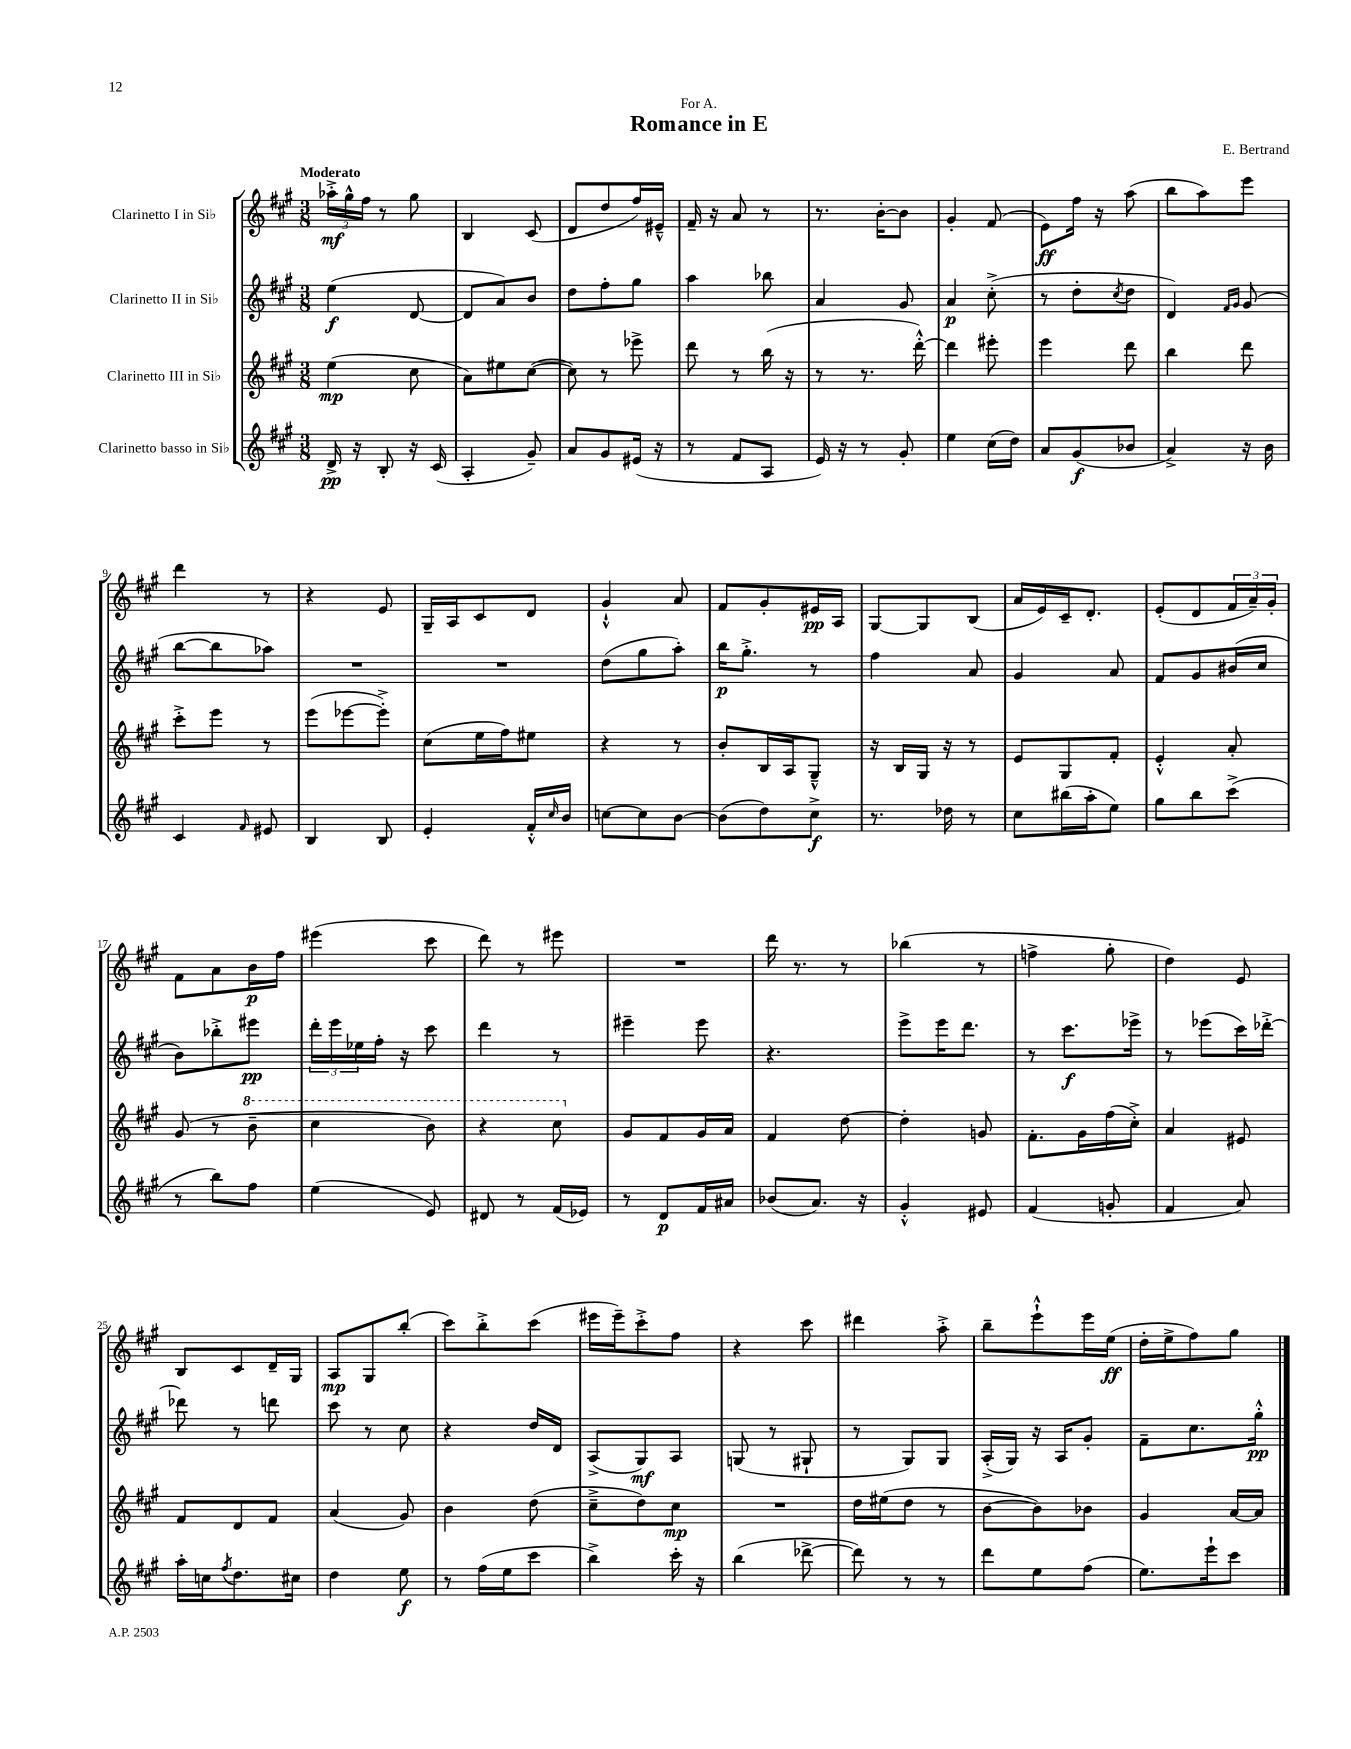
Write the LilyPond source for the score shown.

\header { title = "Romance in E" composer = "E. Bertrand" dedication = "For A." }
<<
\new StaffGroup <<
\new Staff = "s0" \with { instrumentName = "Clarinetto I in Sib" } {
    \clef treble \key a \major \numericTimeSignature \time 3/8 \tempo "Moderato"
    \tuplet 3/2 { aes''16-.->\mf gis''16-^ fis''16 } r8 gis''8 |
    b4 cis'8( |
    d'8 d''8 fis''16) eis'16---^ |
    fis'16-- r16 a'8 r8 |
    r8. b'16~-. b'8 |
    gis'4-. fis'8( |
    e'8\ff) fis''16 r16 a''8( |
    b''8 a''8) e'''8 |
    d'''4 r8 |
    r4 e'8 |
    gis16-- a16 cis'8 d'8 |
    gis'4-!-^ a'8 |
    fis'8 gis'8-. eis'16\pp a16 |
    gis8~ gis8 b8( |
    a'16 e'16) cis'16-- d'8.-. |
    e'8-.( d'8 \tuplet 3/2 { fis'16 a'16--) gis'16-. } |
    fis'8 a'8 b'16\p fis''16 |
    eis'''4( cis'''8 |
    d'''8) r8 eis'''8 |
    R4. |
    d'''16 r8. r8 |
    bes''4( r8 |
    f''4-> gis''8-. |
    d''4) e'8 |
    b8 cis'8 d'16-- gis16 |
    a8\mp gis8 b''8-.( |
    cis'''8) b''8-.-> cis'''8( |
    eis'''16 eis'''16--) cis'''8-.-> fis''8 |
    r4 cis'''8 |
    dis'''4 a''8-.-> |
    b''8-- e'''8-!-^ e'''16 e''16\ff( |
    d''16-. e''16-> fis''8) gis''8 \bar "|." |
}
\new Staff = "s1" \with { instrumentName = "Clarinetto II in Sib" } {
    \clef treble \key a \major \numericTimeSignature \time 3/8
    e''4\f( d'8~ |
    d'8 a'8) b'8 |
    d''8 fis''8-. gis''8 |
    a''4 bes''8 |
    a'4 gis'8 |
    a'4\p cis''8-.->( |
    r8 d''8-. \acciaccatura { cis''8 } d''8 |
    d'4) \grace { fis'16 gis'16 } gis'8( |
    b''8~ b''8 aes''8) |
    R4. |
    R4. |
    d''8( gis''8 a''8-.) |
    b''16\p gis''8.-.-> r8 |
    fis''4 a'8 |
    gis'4 a'8 |
    fis'8 gis'8 bis'16( cis''16 |
    b'8) bes''8-.-> eis'''8\pp |
    \tuplet 3/2 { d'''16-. e'''16 ees''16 } fis''16-. r16 cis'''8 |
    d'''4 r8 |
    eis'''4-- eis'''8 |
    r4. |
    e'''8-> e'''16 d'''8. |
    r8 cis'''8.\f ees'''16-> |
    r8 ees'''8( cis'''16) des'''16~-.-> |
    des'''8 r8 d'''8 |
    cis'''8 r8 cis''8 |
    r4 d''16 d'16 |
    a8->( gis8\mf) a8 |
    g8( r8 gis8-! |
    r8 gis8) gis8 |
    a16-.->( gis16) r16 a16 gis'8-. |
    fis'8-- cis''8. gis''16-.-^\pp \bar "|." |
}
\new Staff = "s2" \with { instrumentName = "Clarinetto III in Sib" } {
    \clef treble \key a \major \numericTimeSignature \time 3/8
    e''4\mp( cis''8 |
    a'8) eis''8 cis''8~( |
    cis''8) r8 ees'''8-> |
    d'''8 r8 b''16( r16 |
    r8 r8. d'''16~-.-^) |
    d'''4 eis'''8-. |
    e'''4 d'''8 |
    b''4 d'''8 |
    cis'''8-.-> e'''8 r8 |
    e'''8( ees'''8~ ees'''8-.->) |
    cis''8( e''16 fis''16) eis''8 |
    r4 r8 |
    b'8-. b16 a16 gis8---^ |
    r16 b16 gis16 r16 r8 |
    e'8 gis8 fis'8-. |
    e'4-.-^ a'8-. |
    gis'8( r8 \ottava #1 b''8-- |
    cis'''4 b''8) |
    r4 cis'''8 \ottava #0 |
    gis'8 fis'8 gis'16 a'16 |
    fis'4 d''8~ |
    d''4-. g'8 |
    fis'8.-. gis'16 fis''16( cis''16-.->) |
    a'4 eis'8 |
    fis'8 d'8 fis'8 |
    a'4( gis'8) |
    b'4 d''8( |
    cis''8---> d''8) cis''8\mp |
    R4. |
    d''16 eis''16( d''8 r8 |
    b'8~ b'8) bes'8 |
    gis'4 a'16~ a'16 \bar "|." |
}
\new Staff = "s3" \with { instrumentName = "Clarinetto basso in Sib" } {
    \clef treble \key a \major \numericTimeSignature \time 3/8
    d'16->\pp r16 b8-. r16 cis'16( |
    a4-. gis'8--) |
    a'8 gis'8 eis'16( r16 |
    r8 fis'8 a8 |
    e'16) r16 r8 gis'8-. |
    e''4 cis''16( d''16) |
    a'8 gis'8\f( bes'8 |
    a'4->) r16 b'16 |
    cis'4 \grace { fis'16 } eis'8 |
    b4 b8 |
    e'4-. fis'16-.-^ \grace { cis''16 } b'16 |
    c''8~ c''8 b'8~ |
    b'8( d''8) cis''8->\f |
    r8. des''16 r8 |
    cis''8 bis''16( a''16-. e''8) |
    gis''8 b''8 cis'''8->( |
    r8 b''8) fis''8 |
    e''4( e'8) |
    dis'8 r8 fis'16( ees'16) |
    r8 d'8\p fis'16 ais'16 |
    bes'8( a'8.) r16 |
    gis'4-.-^ eis'8 |
    fis'4( g'8-. |
    fis'4 a'8) |
    a''16-. c''16 \acciaccatura { fis''8 } d''8. cis''16 |
    d''4 e''8\f |
    r8 fis''16( e''16 cis'''8 |
    b''4->) cis'''16-. r16 |
    b''4( des'''8~-> |
    des'''8) r8 r8 |
    d'''8 e''8 fis''8( |
    e''8.) e'''16-! cis'''8 \bar "|." |
}
>>
>>
